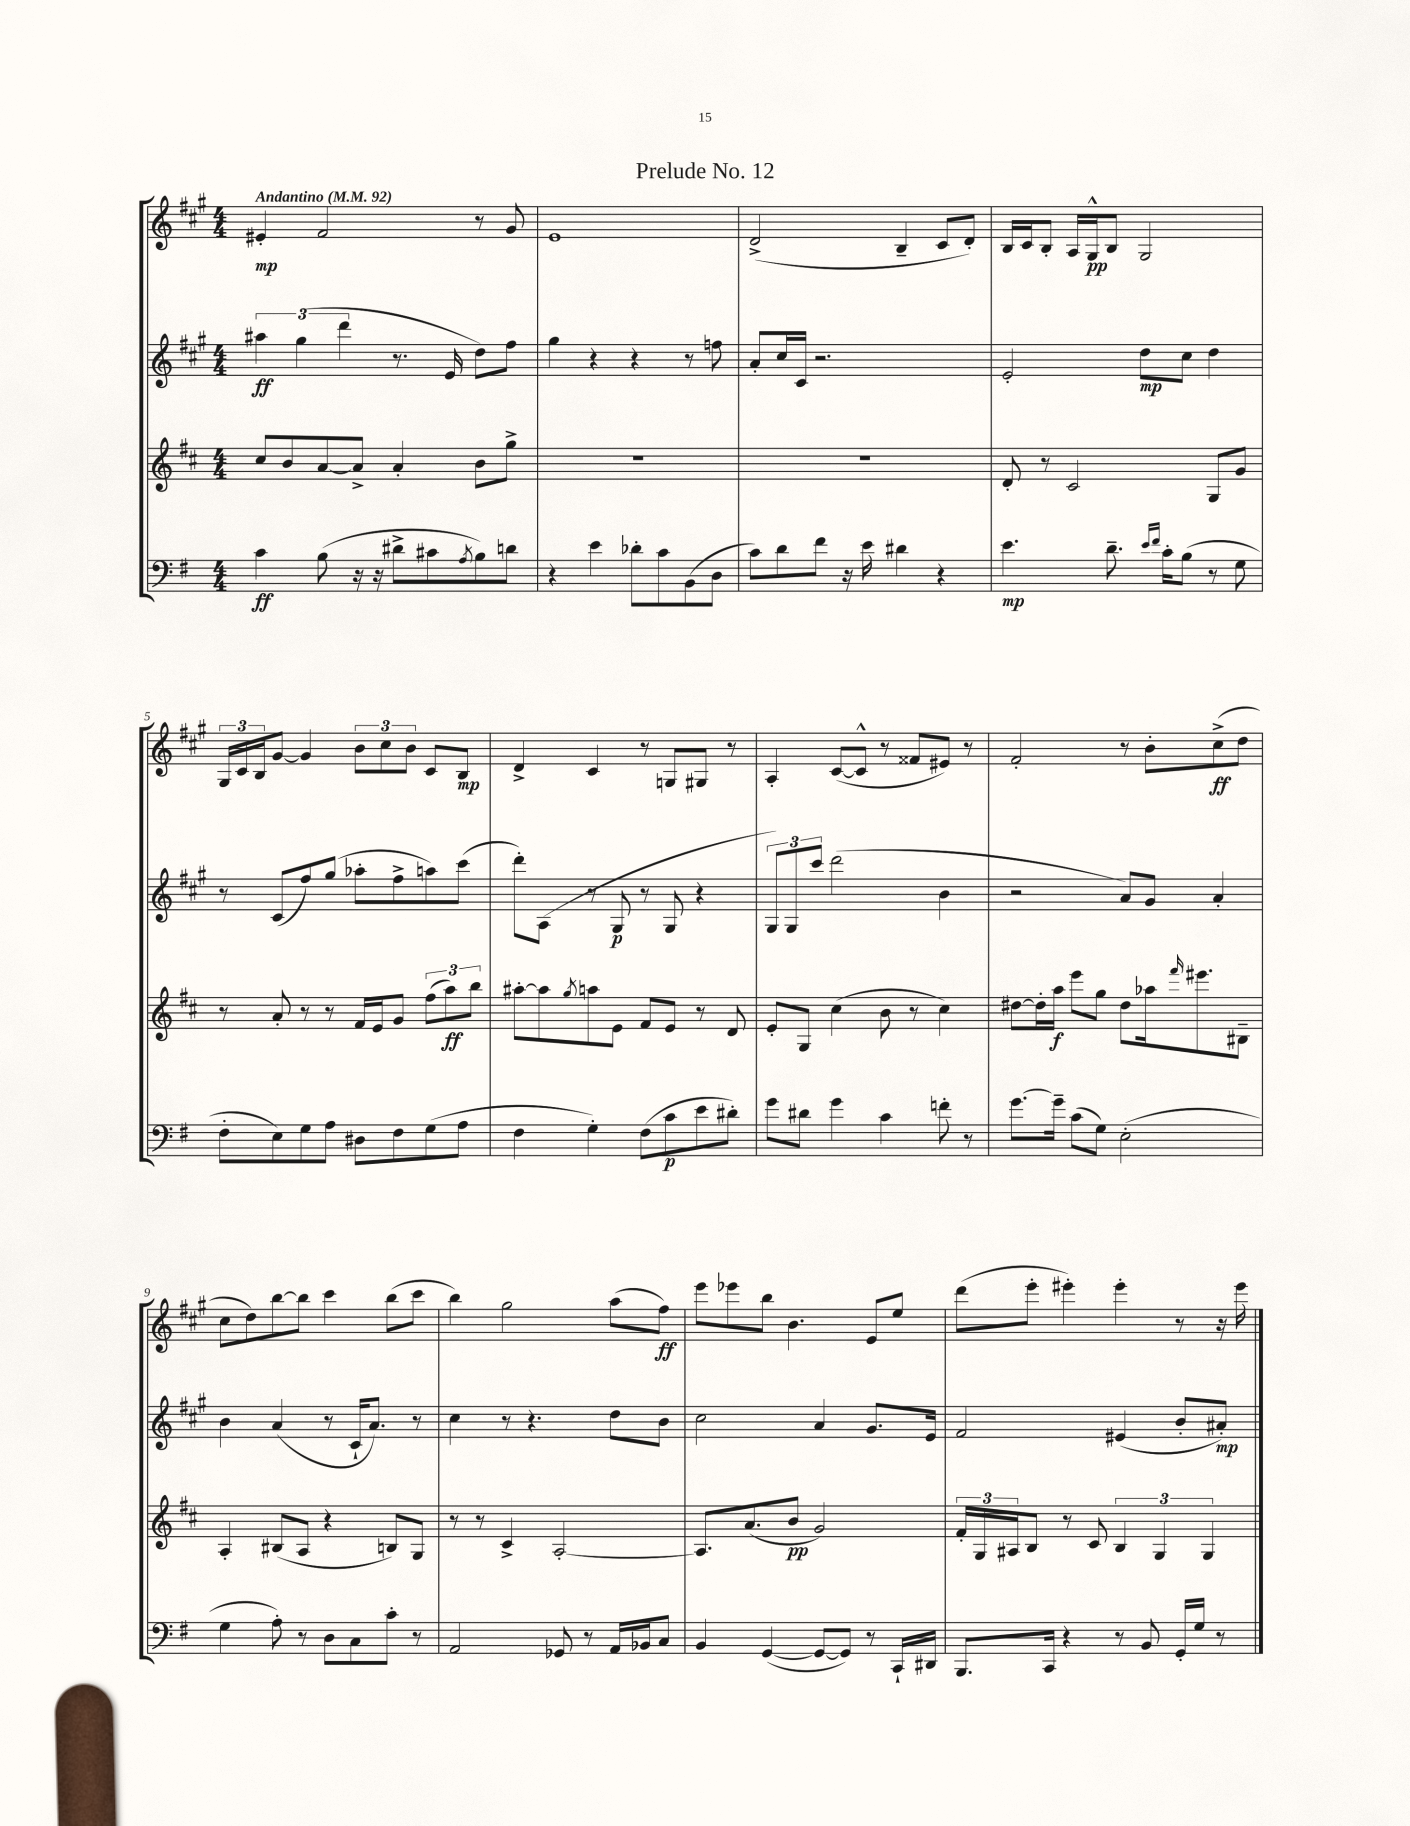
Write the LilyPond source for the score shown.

\header { title = "Prelude No. 12" }
<<
\new StaffGroup <<
\new Staff = "s0" {
    \clef treble \key a \major \numericTimeSignature \time 4/4 \tempo "Andantino" 4 = 92
    eis'4-.\mp fis'2 r8 gis'8 |
    e'1 |
    d'2->( b4-- cis'8 d'8-.) |
    b16 cis'16 b8-. a16 gis16-^\pp b8 gis2 |
    \tuplet 3/2 { gis16 cis'16 b16 } gis'8~ gis'4 \tuplet 3/2 { b'8 cis''8 b'8 } cis'8 b8\mp |
    d'4-> cis'4 r8 g8 gis8 r8 |
    a4-. cis'8~( cis'8-^ r8 fisis'8 eis'8) r8 |
    fis'2-. r8 b'8-. cis''8->\ff( d''8 |
    cis''8 d''8) b''8~ b''8 cis'''4 b''8( cis'''8 |
    b''4) gis''2 a''8( fis''8\ff) |
    e'''8 ees'''8 b''8 b'4. e'8 e''8 |
    d'''8( e'''8-. eis'''4-.) eis'''4-. r8 r16 eis'''16 \bar "|." |
}
\new Staff = "s1" {
    \clef treble \key a \major \numericTimeSignature \time 4/4
    \tuplet 3/2 { ais''4\ff gis''4( d'''4 } r8. e'16 d''8) fis''8 |
    gis''4 r4 r4 r8 f''8 |
    a'8-. cis''16 cis'16 r2. |
    e'2-. d''8\mp cis''8 d''4 |
    r8 cis'8( fis''8) gis''8( aes''8-. fis''8-> a''8) cis'''8( |
    d'''8-.) a8( r8 gis8\p r8 gis8 r4 |
    \tuplet 3/2 { gis8) gis8 cis'''8 } d'''2( b'4 |
    r2 a'8) gis'8 a'4-. |
    b'4 a'4( r8 cis'16-! a'8.) r8 |
    cis''4 r8 r4. d''8 b'8 |
    cis''2 a'4 gis'8. e'16 |
    fis'2 eis'4( b'8-. ais'8-.\mp) \bar "|." |
}
\new Staff = "s2" {
    \clef treble \key d \major \numericTimeSignature \time 4/4
    cis''8 b'8 a'8~ a'8-> a'4-. b'8 g''8-> |
    R1 |
    R1 |
    d'8-. r8 cis'2 g8 g'8 |
    r8 a'8-. r8 r8 fis'16 e'16 g'8 \tuplet 3/2 { fis''8( a''8\ff) b''8 } |
    ais''8~-. ais''8 \acciaccatura { g''8 } a''8 e'8 fis'8 e'8 r8 d'8 |
    e'8-. g8 cis''4( b'8 r8 cis''4) |
    dis''8~ dis''16-. a''16\f e'''8 g''8 dis''8 aes''16 \grace { fis'''16 } eis'''8. bis8-- |
    a4-. bis8( a8 r4 b8) g8 |
    r8 r8 cis'4-> a2~-. |
    a8. a'8.( b'8\pp g'2) |
    \tuplet 3/2 { fis'16-. g16 ais16 } b8 r8 cis'8 \tuplet 3/2 { b4 g4 g4 } \bar "|." |
}
\new Staff = "s3" {
    \clef bass \key g \major \numericTimeSignature \time 4/4
    c'4\ff b8( r16 r16 dis'8-> cis'8 \acciaccatura { a8 } b8) d'8 |
    r4 e'4 des'8-. c'8 b,8( d8 |
    c'8) d'8 fis'8 r16 e'16 dis'4 r4 |
    e'4.\mp d'8.-- \grace { e'16 fis'16 } c'16-. b8( r8 g8 |
    fis8-. e8) g8 a8 dis8 fis8 g8( a8 |
    fis4 g4-.) fis8( c'8\p e'8 dis'8-.) |
    g'8 dis'8 g'4 c'4 f'8-. r8 |
    g'8.~ g'16-- c'8( g8) e2-.( |
    g4 a8-.) r8 d8 c8 c'8-. r8 |
    a,2 ges,8 r8 a,16 bes,16 c8 |
    b,4 g,4~( g,8~ g,8) r8 c,16-! dis,16 |
    b,,8. c,16 r4 r8 b,8 g,16-. g16 r8 \bar "|." |
}
>>
>>
